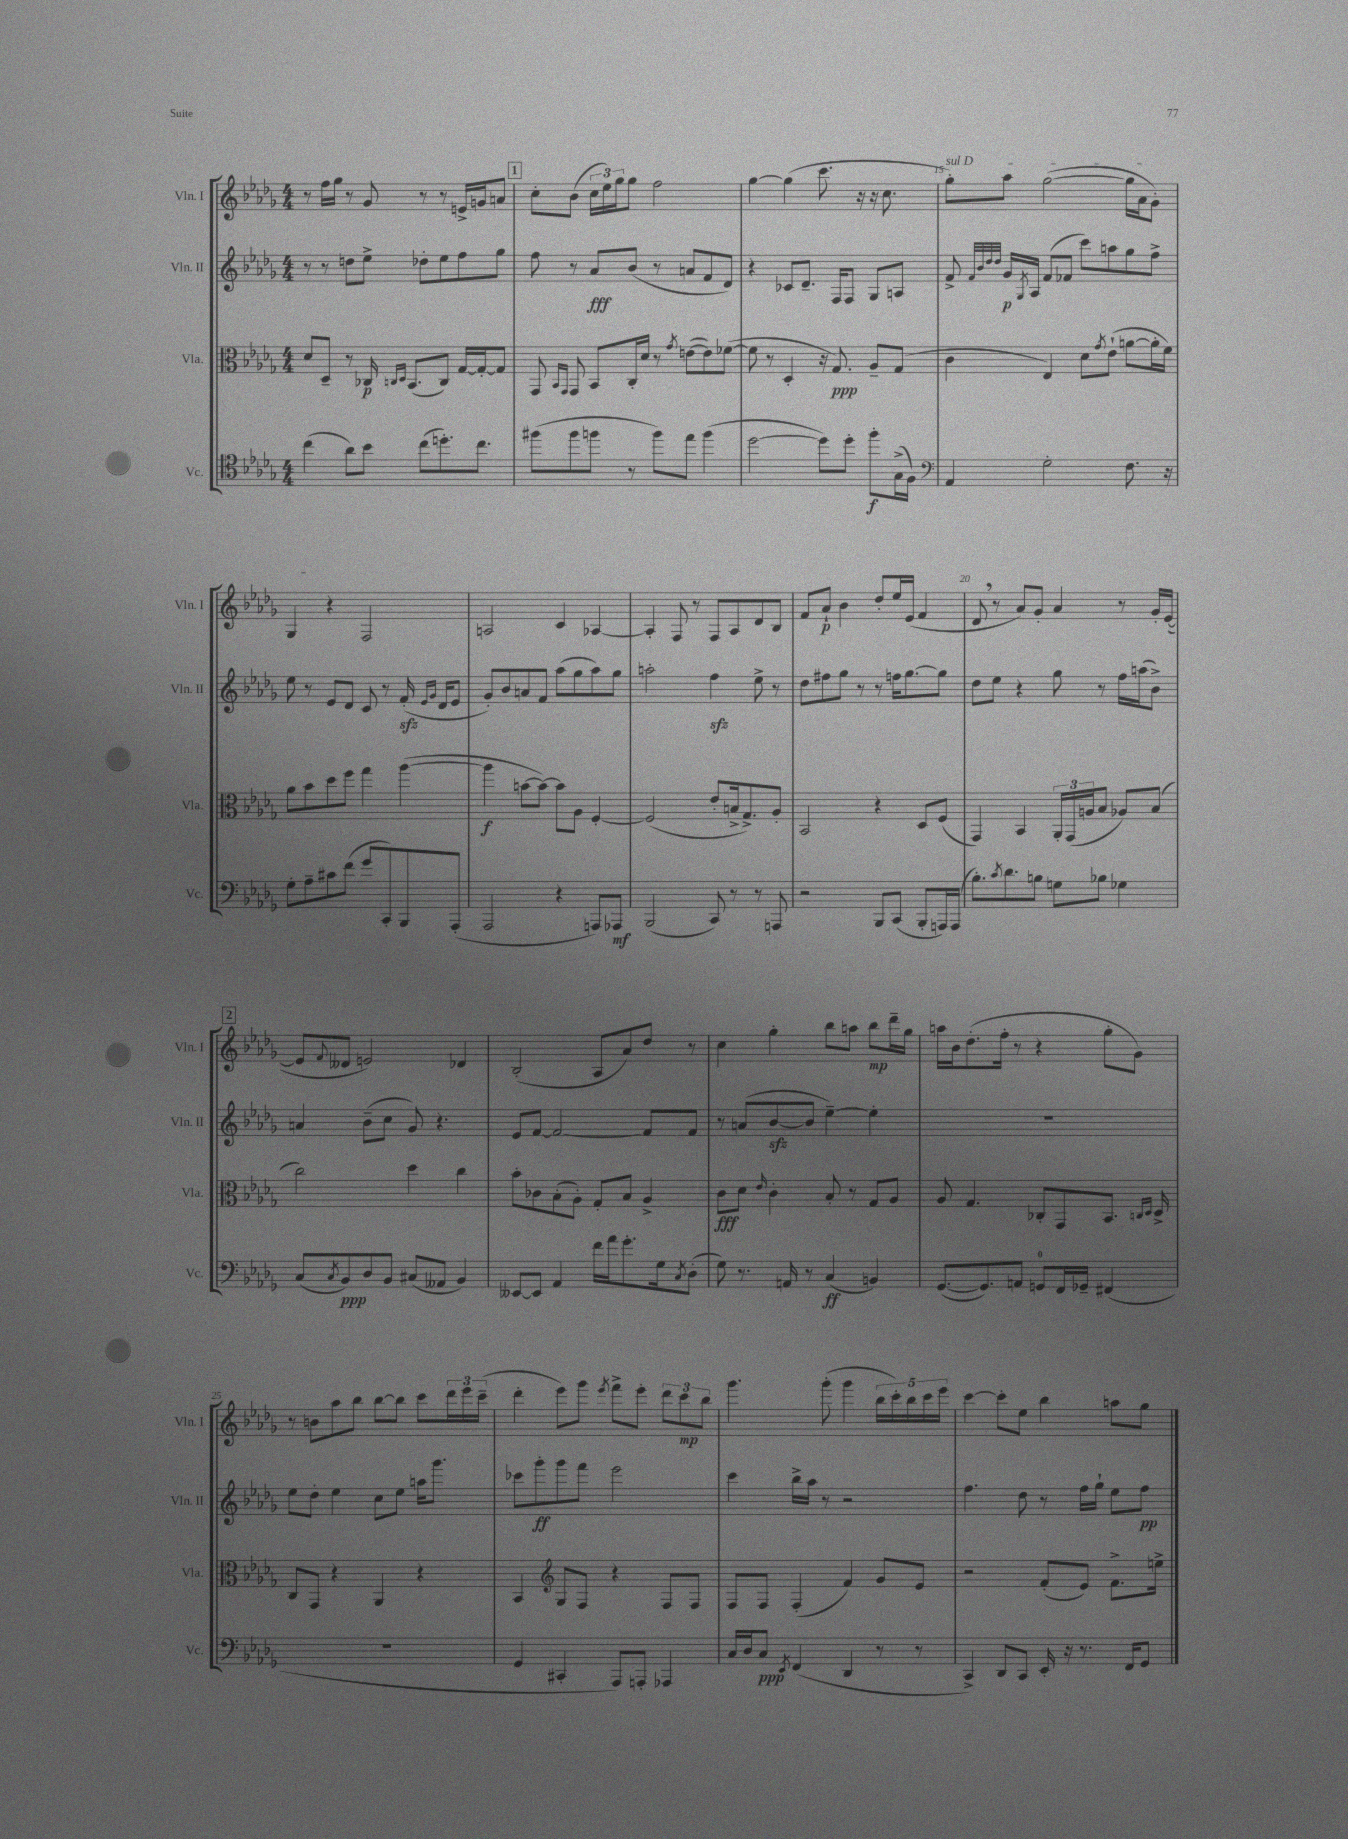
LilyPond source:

<<
\new StaffGroup <<
\new Staff = "s0" \with { instrumentName = "Vln. I" shortInstrumentName = "Vln. I" } {
    \clef treble \key des \major \numericTimeSignature \time 4/4
    r8 f''16 ges''16 r8 ges'8 r8 r8 e'16-> g'16 a'8 |
    \mark \markup { \box "1" } c''8-. bes'8( \tuplet 3/2 { c''16 ees''16) ges''16 } ges''8 f''2 |
    ges''4~ ges''4( c'''8. r16 r16 c''8. |
    \once \override TextSpanner.bound-details.left.text = \markup { \italic "sul D" } ges''8-.\startTextSpan) aes''8 ges''2~( ges''16 aes'16 ges'8-.) |
    ges4\stopTextSpan r4 f2 |
    a2 c'4 aes4~ |
    aes4-. f8 r8 f8 aes8 des'8 bes8 |
    f'8 aes'8-!\p bes'4 des''8-. ees''16 ees'16( f'4 |
    des'8 \breathe r8 aes'8) ges'8-. aes'4 r8 ges'16-. ees'16~( |
    \mark \markup { \box "2" } ees'8 \appoggiatura { f'8 } deses'8 e'2) des'4 |
    bes2-.( aes8 aes'8) des''8 r8 |
    c''4 ges''4-. bes''8 a''8 bes''8\mp des'''16-- ges''16 |
    a''16 bes'16 des''8.-.( f''16-. r8 r4 ges''8-. ges'8) |
    r8 b'8 aes''8 bes''8 bes''8~ bes''8 c'''8 \tuplet 3/2 { des'''16 ees'''16 c'''16--( } |
    des'''4-. ees'''8) ges'''8 \acciaccatura { ees'''8 } f'''8-> ees'''8-. \tuplet 3/2 { des'''8 c'''8\mp bes''8 } |
    ges'''4. ges'''8-.( ges'''4 \tuplet 5/4 { bes''16 c'''16-.) bes''16 c'''16 ees'''16 } |
    c'''4~ c'''8-. ees''8 bes''4 a''8 ges''8 \bar "|." |
}
\new Staff = "s1" \with { instrumentName = "Vln. II" shortInstrumentName = "Vln. II" } {
    \clef treble \key des \major \numericTimeSignature \time 4/4
    r8 r8 d''8 ees''8-> des''8-. ees''8 f''8 ges''8 |
    \mark \markup { \box "1" } f''8 r8 aes'8\fff bes'8( r8 a'8 f'8 des'8) |
    r4 ces'8 des'8.-- f16 f8 ges8 a8 |
    f'8-> \grace { f'32 bes'32 des''32 des''32 } ges'16\p \acciaccatura { ges8 } aes16 f'8( fes'8 c'''8) a''8 ges''8 f''8-> |
    ees''8 r8 ees'8 des'8 c'8 r8 f'16-.\sfz( \grace { ees'16 ges'16 } des'16 ees'8 |
    ges'8-.) bes'8 a'8 f'8 aes''8( ges''8 aes''8) ges''8 |
    a''2-. f''4\sfz ees''8-> r8 |
    des''8 fis''8 ges''8 r8 r8 f''16 ges''8.~ ges''8 |
    des''8 ees''8 r4 ges''8 r8 f''16 a''16( bes'8->) |
    \mark \markup { \box "2" } a'4 bes'8--( c''8 ges'8) r4. |
    ees'8 f'8~ f'2~ f'8 f'8 |
    r8 a'8( bes'8~\sfz bes'8 ees''4~--) ees''4-. |
    R1 |
    ees''8 des''8-. ees''4 c''8 ees''8 a''16 ges'''8. |
    ces'''8 ges'''8-.\ff ges'''8 f'''8 ees'''2 |
    c'''4 bes''16-> aes''16 r8 r2 |
    f''4. des''8 r8 f''16 ges''16-! ees''8 f''8\pp \bar "|." |
}
\new Staff = "s2" \with { instrumentName = "Vla." shortInstrumentName = "Vla." } {
    \clef alto \key des \major \numericTimeSignature \time 4/4
    des'8 des8-- r8 ces16\p \grace { c16 des16 } bes,8.( c8) ges16~ ges16~-. ges8 |
    \mark \markup { \box "1" } ges,8 \grace { bes,16 ges,16 } ges,8 bes,8 c16-. des'16 r8 \acciaccatura { ges'8 } e'8~( e'8) fes'8~( |
    fes'8 r8 des4-. r16 ges8.\ppp) aes8-- ges8( |
    c'4 ees4) des'8 \acciaccatura { ges'8 } ees'8-!( a'8~ a'16-. f'16) |
    aes'8 bes'8 des''8 f''8 ges''4 aes''4~( |
    aes''4\f b'8~ b'8~) b'8 aes8 f4~-. |
    f2( ees'8-. b16-> ges8.->) aes8-. |
    bes,2 r4 des8 f8( |
    ges,4) bes,4 \tuplet 3/2 { aes,16-. ges,16( a16 } bes8 aes8) bes8( |
    \mark \markup { \box "2" } c''2) des''4 c''4 |
    bes'8-. ces'8 bes8-.( aes8-.) ges8-. bes8 aes4-> |
    c'8\fff des'8 \grace { ees'16 } c'4-. bes8-. r8 ges8 aes8 |
    aes8 ges4. ces8-. ges,8 bes,8. \grace { c16 des16 } des16-> |
    c8 ges,8 r4 aes,4 r4 |
    bes,4 \clef treble ges8 f8 r4 f8 f8 |
    f8 f8 f4-.( f'4) ges'8 ees'8 |
    r2 f'8-.( ees'8) f'8.-> e''16-> \bar "|." |
}
\new Staff = "s3" \with { instrumentName = "Vc." shortInstrumentName = "Vc." } {
    \clef tenor \key des \major \numericTimeSignature \time 4/4
    c''4( aes'8) bes'8 c''8( d''8.-.) c''8. |
    \mark \markup { \box "1" } fis''8( fis''8 f''8 r8 f''8) ees''8 f''4( |
    des''2~ des''8) des''8-. f''8-.\f ges16->( f16) |
    \clef bass aes,4 ges2-. f8. r16 |
    ges8-. aes8-- cis'8 f'8( ges'8 c,8-.) bes,,8 aes,,8-.( |
    aes,,2 r4 a,,8) aes,,8\mf |
    bes,,2( c,8) r8 r8 a,,8 |
    r2 bes,,8 c,8( bes,,8-. a,,16) a,,16( |
    bes8.-.) \acciaccatura { c'8 } des'8. b8 g8 bes8 ges4 |
    \mark \markup { \box "2" } c8( \acciaccatura { c8 } bes,8\ppp) des8 bes,8 cis8( aeses,8 bes,4) |
    eeses,8~ eeses,8 aes,4 f'16 aes'16 ges'8.-. ges16 \acciaccatura { c8 } des8-.( |
    ges8) r8. a,16 r8 c4\ff( b,4) |
    ges,8.~( ges,8.) a,8 g,8-0 f,16 ges,16-- fis,4( |
    R1 |
    ges,4 cis,4-. aes,,8) a,,8-. aes,,4 |
    c16 des16 c8\ppp \acciaccatura { ees,8 } f,4( des,4 r8 r8 |
    c,4->) des,8 c,8 ees,16-. r16 r8. f,16 ges,8 \bar "|." |
}
>>
>>
\layout { \context { \Score currentBarNumber = #12 \override BarNumber.break-visibility = ##(#f #t #t) barNumberVisibility = #(every-nth-bar-number-visible 5) } }
